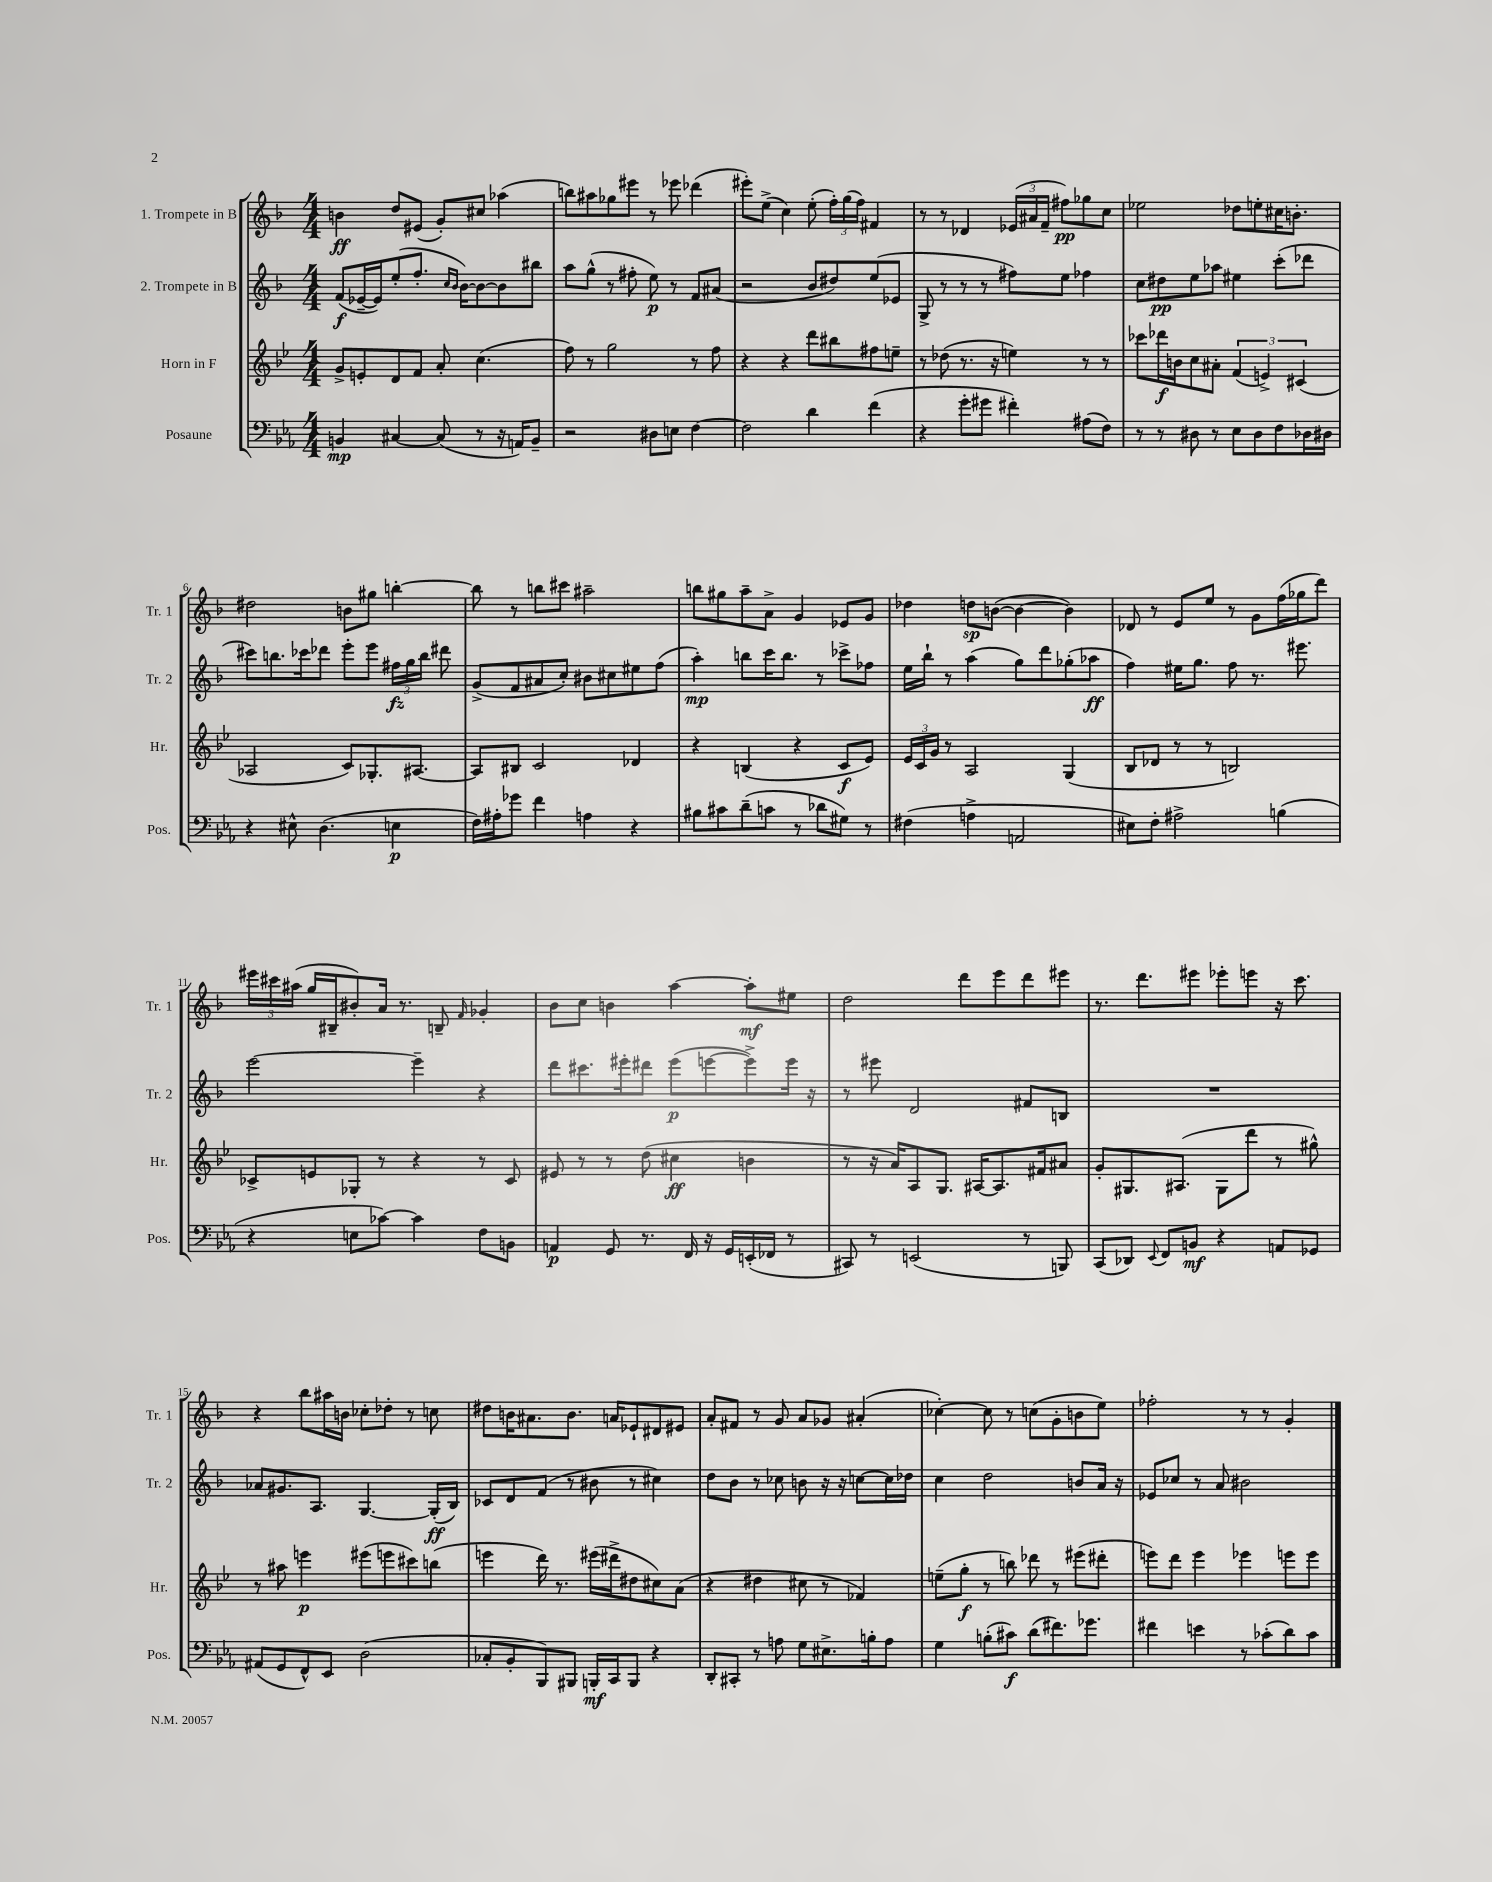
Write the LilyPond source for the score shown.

<<
\new StaffGroup <<
\new Staff = "s0" \with { instrumentName = "1. Trompete in B" shortInstrumentName = "Tr. 1" } {
    \clef treble \key f \major \numericTimeSignature \time 4/4
    \autoBeamOff b'4\ff d''8[ eis'8]( g'8[-.) cis''8] aes''4( |
    b''8[) ais''8 ges''8 eis'''8] r8 ees'''8 des'''4( |
    eis'''8[-.) e''8]->( c''4) e''8-.( \tuplet 3/2 { f''16[-.) g''16( f''16]) } fis'4 |
    r8 r8 des'4 \tuplet 3/2 { ees'16[( ais'16 f'16]-- } fis''8[\pp) ges''8 c''8] |
    ees''2 des''8[ e''8-. cis''16 b'8.]-. |
    dis''2 b'8[ gis''8] b''4~-. |
    b''8 r8 b''8[ cis'''8] ais''2-- |
    b''8[ gis''8 a''8-- a'8]-> g'4 ees'8[ g'8] |
    des''4 d''8[\sp b'8]~( b'4~ b'4) |
    des'8 r8 e'8[ e''8] r8 g'8[ f''16( ges''16 d'''8]) |
    \tuplet 3/2 { eis'''16[ cis'''16 ais''16]( } g''16[ bis16-- bis'8-.) a'16] r8. b8-- \grace { f'16 } ges'4-. |
    bes'8[ c''8] b'4 a''4~ a''8[-.\mf eis''8] |
    d''2 d'''8[ e'''8 d'''8 eis'''8] |
    r8. d'''8.[ eis'''8] ees'''8[-. e'''8] r16 c'''8. |
    r4 bes''8[ ais''16 b'16] ces''8[-. des''8]-. r8 c''8 |
    dis''8[ b'16 ais'8. b'8.] a'16[ ees'8-! dis'8 eis'8] |
    a'8[-. fis'8] r8 g'8 a'8[ ges'8] ais'4-.( |
    ces''4~-.) ces''8 r8 c''8[( g'8-. b'8 e''8]) |
    fes''2-. r8 r8 g'4-. \bar "|." |
}
\new Staff = "s1" \with { instrumentName = "2. Trompete in B" shortInstrumentName = "Tr. 2" } {
    \clef treble \key f \major \numericTimeSignature \time 4/4
    \autoBeamOff f'8[\f( ees'16~-- ees'16) e''8-.( f''8.]-. \grace { c''16[ bes'16] } bes'16[~) bes'8~ bes'8 bis''8] |
    a''8[ g''8]-^( r8 fis''8-. e''8\p) r8 f'8[ ais'8]( |
    r2 bes'8[ dis''8) e''8( ees'8] |
    g8-> r8 r8 r8 fis''8[) e''8] fes''4 |
    c''8[ dis''8\pp e''8 aes''8] eis''4 c'''8[-.( des'''8] |
    cis'''8[) b''8. ces'''16 des'''8] e'''8[-. e'''8] \tuplet 3/2 { fis''16[\fz g''16 b''16] } dis'''8 |
    g'8[->( f'8 ais'8 c''8]-.) bis'8[ cis''8 eis''8 f''8]( |
    a''4-.\mp) b''8[ c'''16 b''8.] r8 ces'''8[-> fes''8] |
    e''16[ bes''16]-! r8 a''4( g''8[) d'''8 ges''8-.( aes''8]\ff |
    f''4) eis''16[ g''8.] f''8 r8. eis'''8. |
    e'''2~ e'''4-- r4 |
    d'''8[ cis'''8. eis'''16-. dis'''8] eis'''8[\p( e'''8~ e'''8->) e'''16] r16 |
    r8 eis'''8 d'2 fis'8[ b8] |
    R1 |
    aes'8[ gis'8. a8.] g4.~ g16[-.\ff( bes16]) |
    ces'8[ d'8 f'8]( r8 bis'8 r8 cis''4) |
    d''8[ bes'8] r8 ces''8 b'8 r16 r16 c''8[~ c''16 des''16] |
    c''4 d''2 b'8[ a'16] r16 |
    ees'8[ ces''8] r8 a'8 bis'2 \bar "|." |
}
\new Staff = "s2" \with { instrumentName = "Horn in F" shortInstrumentName = "Hr." } {
    \clef treble \key bes \major \numericTimeSignature \time 4/4
    \autoBeamOff g'8[-> e'8-. d'8 f'8] a'8-. c''4.( |
    f''8) r8 g''2 r8 f''8 |
    r4 r4 d'''8[ bis''8 fis''8 e''8]-- |
    r8 des''8( r8. r16 e''4) r8 r8 |
    ces'''8[ des'''16\f b'16 c''8 ais'8]-. \tuplet 3/2 { f'4( e'4->) cis'4( } |
    aes2 c'8[) ges8.-. ais8.]~ |
    ais8[ bis8] c'2 des'4 |
    r4 b4( r4 c'8[\f ees'8]) |
    \tuplet 3/2 { ees'16[ c'16 g'16] } r8 a2 g4( |
    bes8[ des'8] r8 r8 b2) |
    ces'8[-> e'8 ges8]-. r8 r4 r8 ces'8 |
    eis'8 r8 r8 d''8( cis''4\ff b'4 |
    r8 r16 a'16[) a8 g8.] ais16[~ ais8. fis'16 ais'8] |
    g'8[-. gis8. ais8.]( gis8[ d'''8] r8 gis''8-^) |
    r8 ais''8 e'''4\p eis'''8[( e'''8 cis'''8) b''8]( |
    e'''4 d'''16) r8. eis'''16[( dis'''16-> dis''8 cis''8) a'8]( |
    r4 dis''4 cis''8 r8 fes'4) |
    e''8[--( g''8]-.\f r8 b''8) des'''8 r8 eis'''8[( dis'''8]-. |
    e'''8[) d'''8] e'''4 ees'''4 e'''8[ e'''8] \bar "|." |
}
\new Staff = "s3" \with { instrumentName = "Posaune" shortInstrumentName = "Pos." } {
    \clef bass \key ees \major \numericTimeSignature \time 4/4
    \autoBeamOff b,4\mp cis4~ cis8( r8 r16 a,16[) b,8]-- |
    r2 dis8[ e8] f4~ |
    f2 d'4 f'4( |
    r4 g'8[-. gis'8] fis'4-.) ais8[( f8]) |
    r8 r8 dis8 r8 ees8[ dis8 f8 des16 dis16] |
    r4 eis8-^ d4.( e4\p |
    f16[) ais16-. ges'8] f'4 a4 r4 |
    bis8[ cis'8 d'8--( c'8] r8 des'8[ gis8]) r8 |
    fis4( a4-> a,2 |
    eis8[) f8]-. ais2-> b4( |
    r4 e8[ ces'8]~) ces'4 f8[ b,8] |
    a,4\p g,8 r8. f,16 r16 g,16[ e,16-.( fes,16] r8 |
    cis,8) r8 e,2( r8 b,,8) |
    c,8[( des,8]) \appoggiatura { ees,8 } f,8[ b,8]\mf r4 a,8[ ges,8] |
    ais,8[( g,8 f,8-^) ees,8] d2( |
    ces8[-. bes,8-. bes,,8) bis,,8] b,,16[-.\mf c,16 b,,8] r4 |
    d,8[-. cis,8]-. r8 a8 g8[ eis8.-> b16-. a8] |
    g4 b8[-.( cis'8]\f) d'8[( fis'8.) ges'8.] |
    fis'4 e'4 r8 ces'8[-.( d'8) ces'8] \bar "|." |
}
>>
>>
